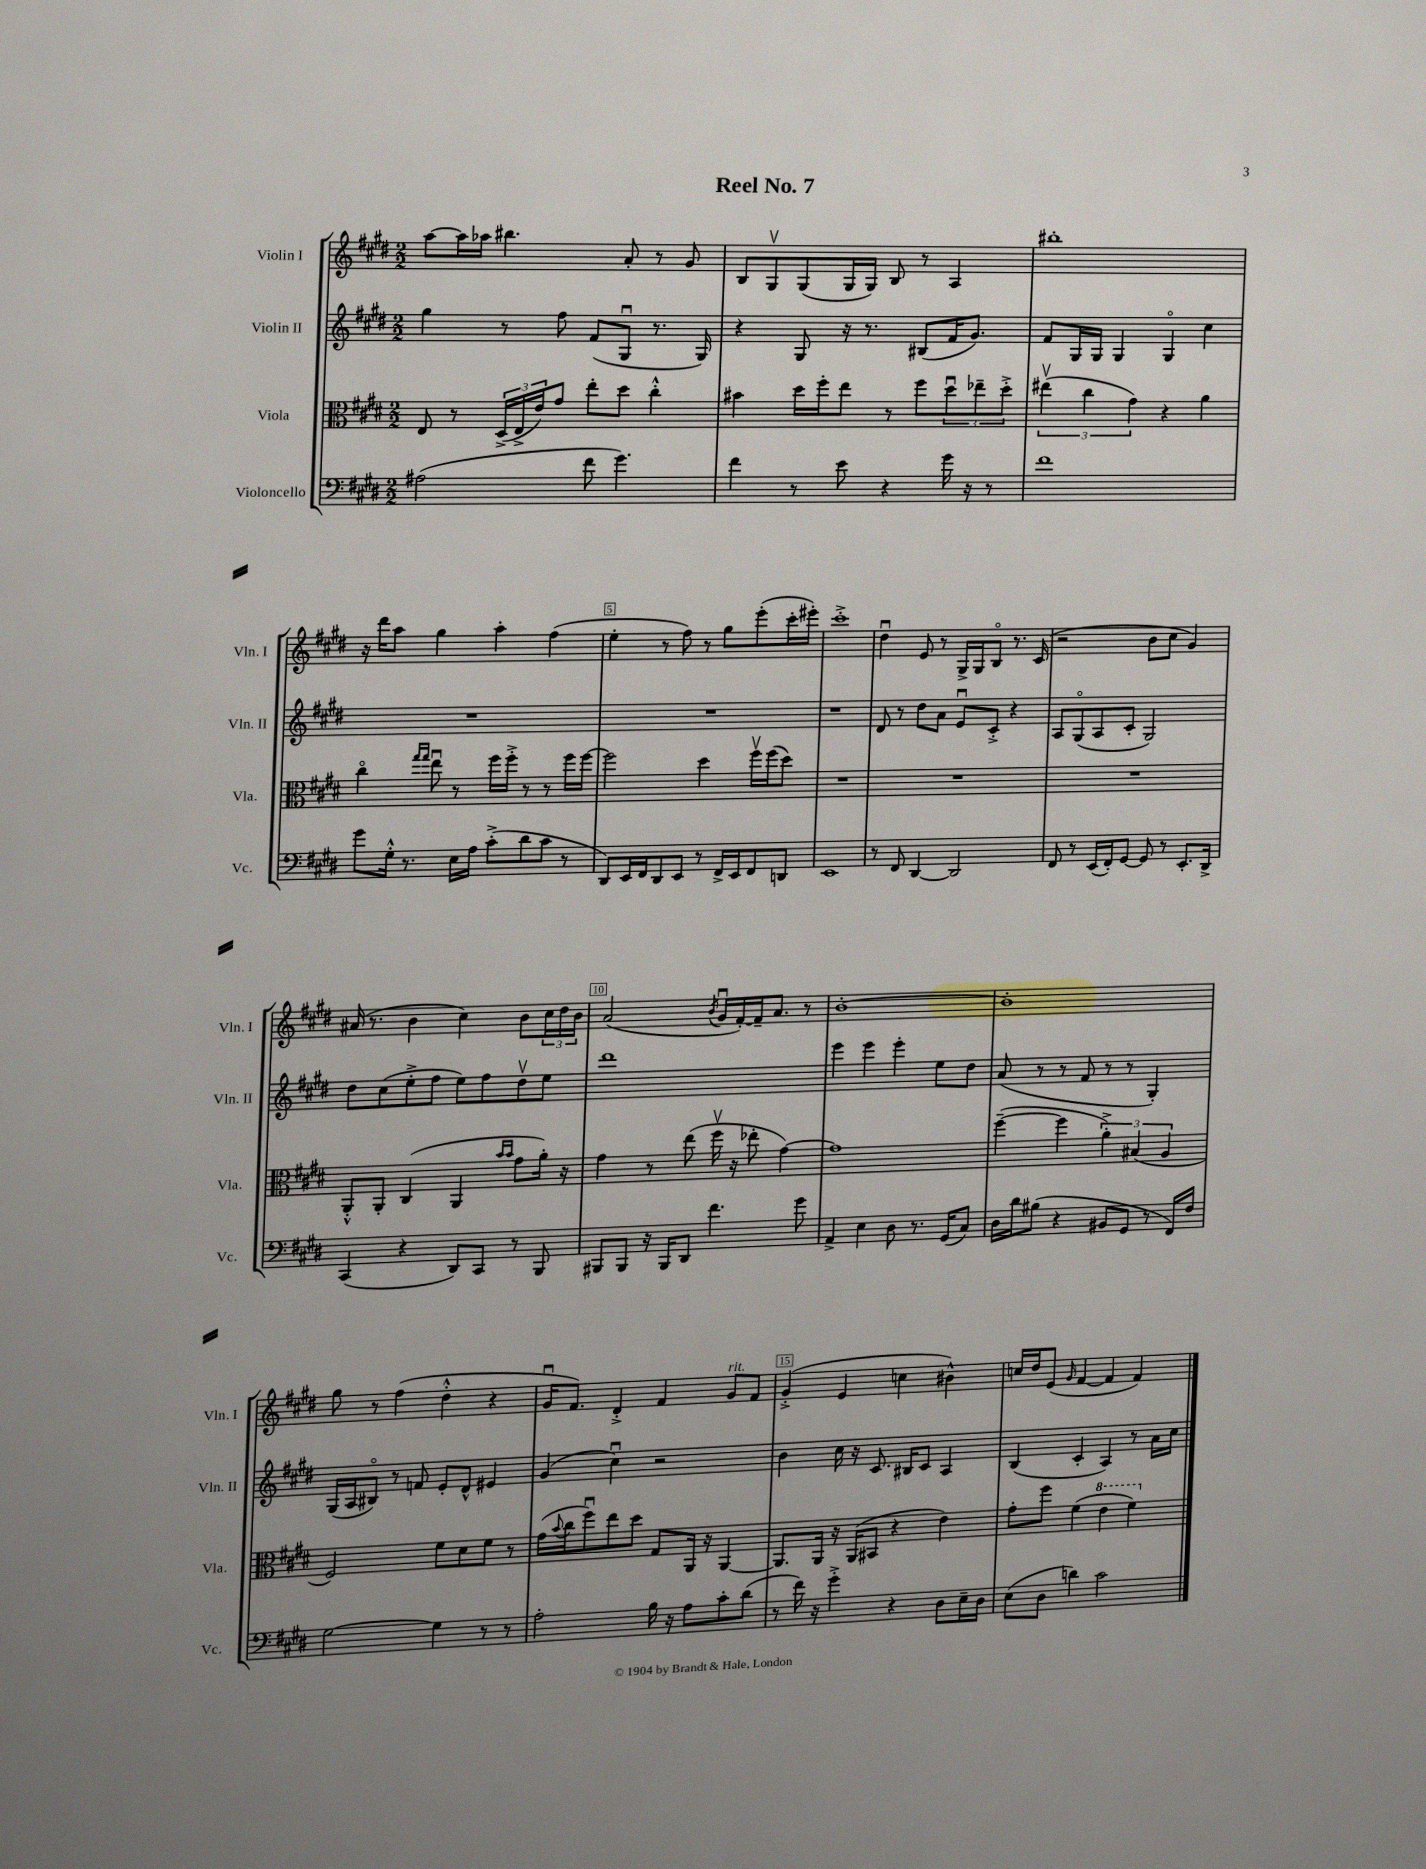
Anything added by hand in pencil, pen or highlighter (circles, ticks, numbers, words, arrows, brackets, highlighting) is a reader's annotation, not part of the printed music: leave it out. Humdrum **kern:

**kern	**kern	**kern	**kern
*staff4	*staff3	*staff2	*staff1
*clefF4	*clefC3	*clefG2	*clefG2
*k[f#c#g#d#]	*k[f#c#g#d#]	*k[f#c#g#d#]	*k[f#c#g#d#]
*M2/2	*M2/2	*M2/2	*M2/2
(2A#	8E	4gg#	[8aa
.	8r	.	16aa]
.	.	.	16aa-
.	(24D#^	8r	4.bb#
.	24E^	.	.
.	24e)	.	.
.	8g#	8ff#	.
8f#	8ee'	(8f#	.
4.g#)	8dd#	8G#u	8a'
.	4cc#'^^	8.r	8r
.	.	.	8g#
.	.	16G#)	.
=	=	=	=
4f#	4b#	4r	8B
.	.	.	8G#v
8r	16dd#	8G#	(8G#
.	16ff#'	.	.
8e	8ee	16r	16G#
.	.	8.r	16G#)
4r	8r	.	8B
.	8ff#	(8B#	8r
16g#	12dd#u	16f#	4A
16r	.	8.g#)	.
.	12ee-~	.	.
8r	.	.	.
.	12dd#'^	.	.
=	=	=	=
1f#	(6ee#v	8f#	1bb#'
.	.	16G#	.
.	6cc#	.	.
.	.	16G#	.
.	.	4G#	.
.	6g#)	.	.
.	4r	4G#o	.
.	4a	4cc#	.
=	=	=	=
8g#	4cc#o	1r	16r
.	.	.	16ddd#
16G#'^^	.	.	8aa
8.r	.	.	.
.	16qqgg#	.	.
.	16qqgg#	.	.
.	8eeu	.	4gg#
16E	8r	.	.
16A	.	.	.
(8c#'^	16ff#	.	4aa'
.	16ff#'^	.	.
8d#	8r	.	.
8c#	8r	.	(4ff#
8r	16ff#	.	.
.	[16ff#	.	.
=	=	=	=
8DD#)	2ff#]	1r	4ee'
16EE	.	.	.
16FF#	.	.	.
8DD#	.	.	8r
8EE	.	.	8ff#)
8r	4dd#	.	8r
16FF#^	.	.	8gg#
16EE	.	.	.
8FF#	16ff#v	.	(8eee'
.	(16ff#	.	.
8DD	8dd#)	.	16ccc#'
.	.	.	16eee#')
=	=	=	=
1EE	1r	1r	1ccc#'^
=	=	=	=
8r	1r	8d#	4dd#u
8FF#	.	8r	.
[4DD#	.	8dd#	8e
.	.	8a	8r
2DD#]	.	8eu	16G#^
.	.	.	16G#
.	.	8c#'^	8Bo
.	.	4r	8.r
.	.	.	(16c#
=	=	=	=
8FF#	1r	8A	2r
8r	.	(8G#o	.
(16EE	.	8A	.
16FF#')	.	.	.
[8GG#	.	8c#'	.
8GG#]	.	2G#)	8b
8r	.	.	8cc#
8.EE'	.	.	4g#)
16DD#^	.	.	.
=	=	=	=
(4CC#	8AA'^^	8dd#	(16a#
.	.	.	8.r
.	8AA'	(8cc#	.
4r	(4C#	8ee'^	4b
.	.	8ff#	.
8DD#)	4AA	8ee)	4cc#)
8CC#	.	8ff#	.
.	16qqb	.	.
.	16qqb	.	.
8r	8g#	8dd#v	8b
8BBB	16a')	8ee	24cc#
.	.	.	24dd#
.	16r	.	.
.	.	.	24b
=	=	=	=
8BBB#	4g#	1ddd#	(2a
8BBB#	.	.	.
16r	8r	.	.
16BBB#	.	.	.
8DD#	(8ee	.	.
.	.	.	8qb
4.f#	16ff#v	.	16g#u
.	16r	.	[16f#')
.	8ee-'	.	16f#~]
.	.	.	8.a
.	[4g#)	.	.
8g#	.	.	8r
=	=	=	=
4AA^	1g#]	4eee	[1b'
4E	.	4eee	.
8D#	.	4eee'	.
8.r	.	.	.
.	.	8ee	.
(16GG#	.	.	.
8C#)	.	8dd#	.
=	=	=	=
16D#	([4ff#~	(8a	1b']
16d#	.	.	.
(8B#	.	8r	.
4r	4ff#]	8r	.
.	.	8f#	.
8BB#	6a'^)	8r	.
8GG#	.	8r	.
.	(6B#	.	.
8r	.	4G#')	.
.	6A	.	.
16FF#)	.	.	.
16F#	.	.	.
=	=	=	=
[2G#	2F#)	(16G#	8gg#
.	.	16A	.
.	.	8B#o)	8r
.	.	8r	(4ff#
.	.	8f	.
4G#]	8f#	8e'	4dd#'^^
.	8d#	8d#^^	.
8r	8f#	4e#	4r
8r	8r	.	.
=	=	=	=
2A'	(16g#	(4g#	16g#u
.	8qqb	.	.
.	16cc#	.	8.f#)
.	8ff#u)	.	.
.	8ee	4cc#u)	4d#'^
.	8dd#	.	.
16B	8G#	2r	4f#
16r	.	.	.
8A	16AA	.	.
.	16r	.	.
8c#'	[4AA	.	8g#
(8d#	.	.	8f#
=	=	=	=
8r	8.AA]	4b	(4g#'^
16f#)	.	.	.
16r	16AA	.	.
4g#'^	16r	16cc#	4e
.	(16AA	16r	.
.	8BB#	8.c#	.
4r	4r	.	4cc
.	.	16B#	.
.	.	8c#	.
8D#	4e)	4A	4b#^^)
16E~	.	.	.
16D#	.	.	.
=	=	=	=
(8E	8g#'	(4B	16cc
.	.	.	16dd#
8D#	8ff#	.	(8e
.	.	.	16qqg#
4d)	(4f#	4c#'	[4f#
2c#	4ee	4A)	4f#]
.	4ff#)	8r	4f#)
.	.	16a	.
.	.	16cc#	.
==	==	==	==
*-	*-	*-	*-
